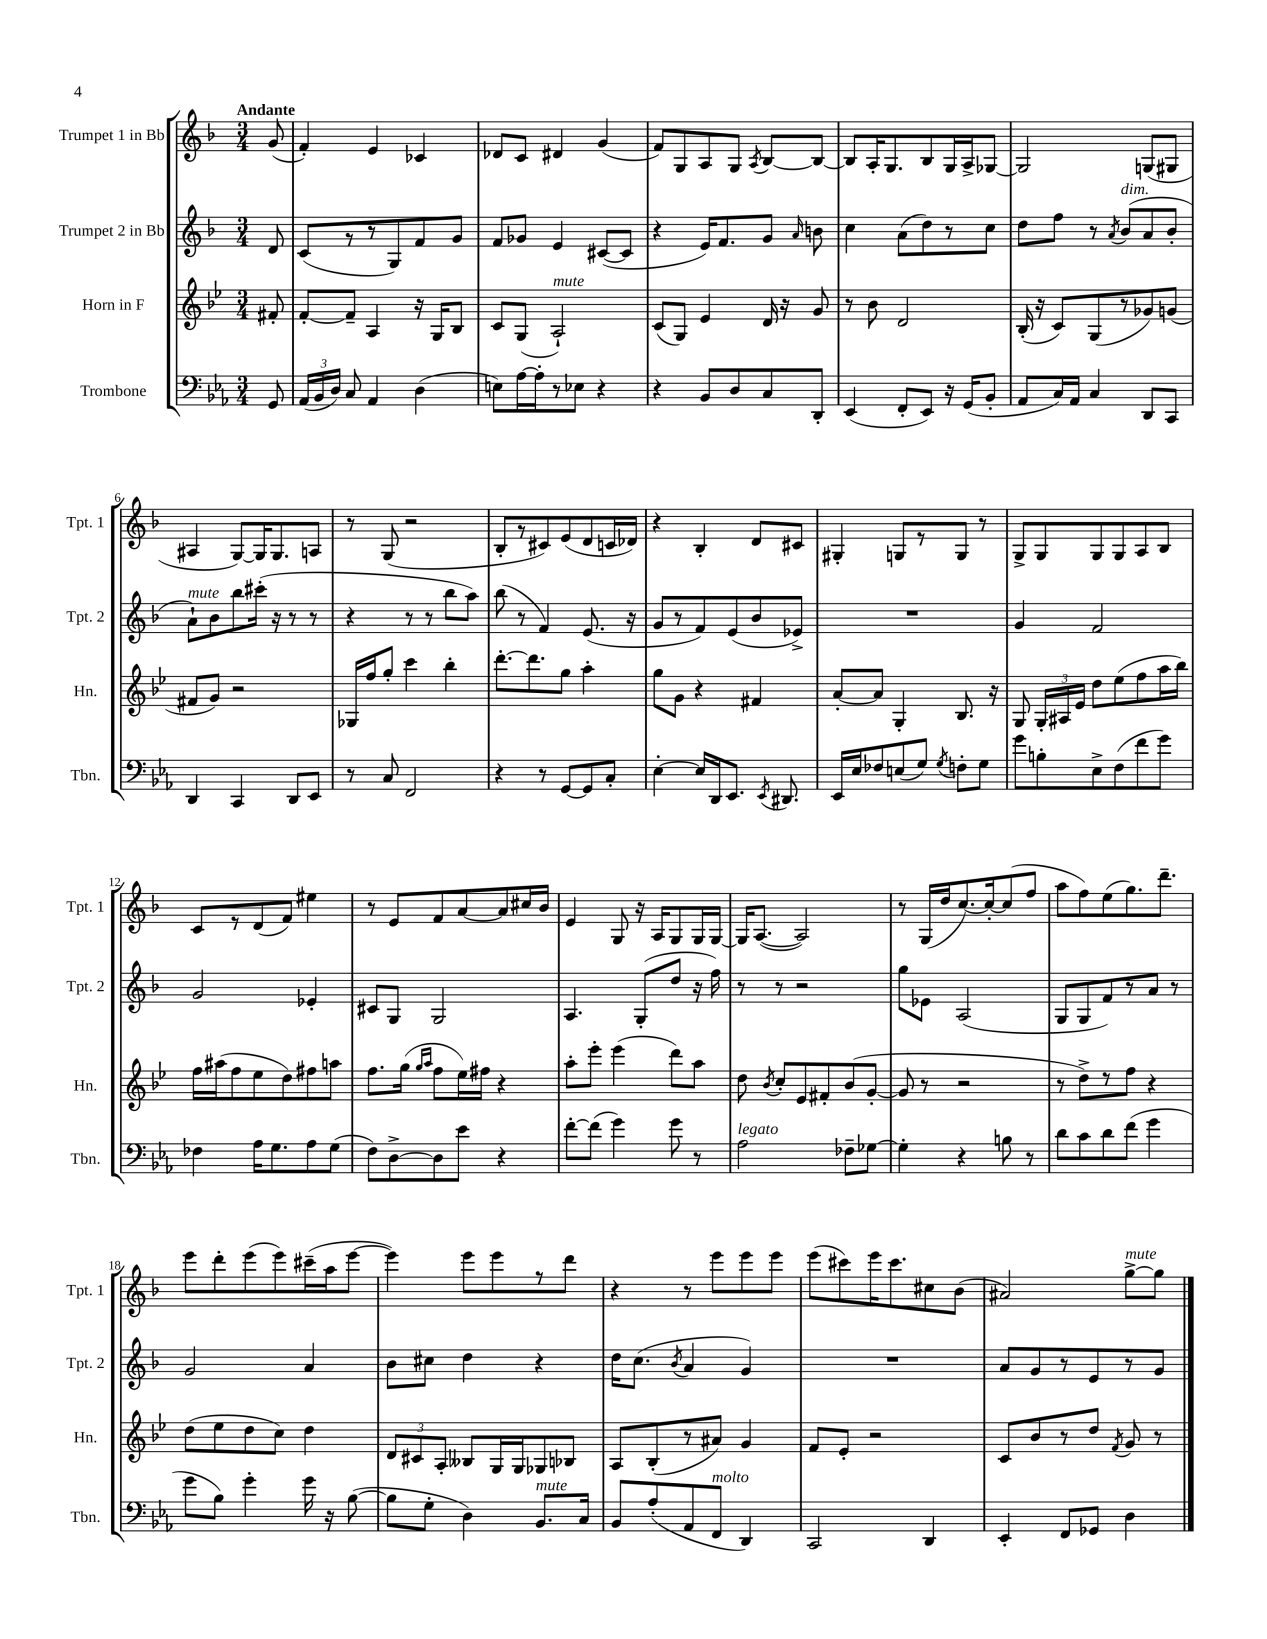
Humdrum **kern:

**kern	**kern	**kern	**kern
*part4	*part3	*part2	*part1
*staff4	*staff3	*staff2	*staff1
*I"Trombone	*I"Horn in F	*I"Trumpet 2 in Bb	*I"Trumpet 1 in Bb
*I'Tbn.	*I'Hn.	*I'Tpt. 2	*I'Tpt. 1
*clefF4	*clefG2	*clefG2	*clefG2
*k[b-e-a-]	*k[b-e-]	*k[b-]	*k[b-]
*M3/4	*M3/4	*M3/4	*M3/4
=	=	=	=
!	!	!	!LO:TX:a:B:t=Andante
8GG/	8f#X'/	8d/	(8g/
=1	=1	=1	=1
(24AA-/LL	[8f'/L	(8c/L	4f'/)
24BB-/	.	.	.
24D/JJ)	.	.	.
8C/	8f~/J]	8r	.
4AA-/	4A/	8r	4e/
.	.	8G/)	.
(4D\	16r	8f/	4c-X/
.	16G/KL	.	.
.	8B-/J	8g/J	.
=2	=2	=2	=2
8En\L)	8c/L	8f/L	8d-X/L
[16A-\L	(8G/J	8g-X/J	8c/J
16A-'\J]	.	.	.
!	!LO:TX:a:i:t=mute	!	!
8r	2A`/)	4e/	4d#X/
8E-X\J	.	.	.
4r	.	([8c#X/L	(4g/
.	.	8c#/J]	.
=3	=3	=3	=3
4r	(8c/L	4r	8f/L)
.	8G/J)	.	8G/
8BB-/L	4e-/	16e/KL)	8A/
.	.	8.f/	.
8D/	.	.	8G/J
.	.	.	8qA/
8C/	16d/	8g/J	[8B-/L
.	16r	.	.
.	.	16qqa/	.
8DD'/J	8g/	8bn\	8B-/J_
=4	=4	=4	=4
(4EE-/	8r	4cc\	8B-/L]
.	8b-\	.	16A'/K
.	.	.	8.G/
8FF'/L	2d/	(8a\L	.
8EE-/J)	.	8dd\)	8B-/
16r	.	8r	16G/L
(16GG/KL	.	.	16A^/J
8BB-'/J	.	8cc\J	[8G-X/J
=5	=5	=5	=5
8AA-/L	(16B-'/	8dd\L	2G-/]
.	16r	.	.
16C/L)	8c/L)	8ff\J	.
16AA-/JJ	.	.	.
4C/	(8G/	8r	.
.	.	8qa/	.
!	!	!LO:TX:a:i:t=dim.	!
.	8r	(8b-/L	.
8DD/L	8g-X/)	8a/	(8Gn/L
8CC/J	(8gn/J	8b-'/J	8G#X/J
!!LO:LB:g=z
=6	=6	=6	=6
!	!	!LO:TX:a:i:t=mute	!
4DD/	8f#X/L	8a`\L)	4A#X/
.	8g/J)	8b-\	.
4CC/	2r	8bb-\	[8G/L)
.	.	(16ccc#X'\Jk	16G/K]
.	.	16r	8.G/
8DD/L	.	8r	.
8EE-/J	.	8r	8An/J
=7	=7	=7	=7
8r	16G-X/LL	4r	8r
.	16ff/J	.	.
8C/	8gg'/J	.	(8G/
2FF/	4ccc\	8r	2r
.	.	8r	.
.	4bb-'\	8bb-\L	.
.	.	8aa\J)	.
=8	=8	=8	=8
4r	[8.ddd'\L	(8bb-\	8B-'/L
.	.	8r	8r
.	8.ddd\]	.	.
8r	.	4f/)	8c#X/)
[8GG/L	8gg\J	.	(8e/
8GG/]	4aa'\	(8.e/	8d/
8C'/J	.	.	16cn/L
.	.	16r	16d-X/JJ)
=9	=9	=9	=9
[4E-'\	8gg\L	8g/L	4r
.	8g\J	8r	.
16E-/LL]	4r	8f/)	4B-'/
16DD/J	.	.	.
8.EE-/J	.	(8e/	.
.	4f#X/	8b-/	8d/L
8qEE-/	.	.	.
8.DD#X/	.	.	.
.	.	8e-X^/J)	8c#X/J
=10	=10	=10	=10
16EE-/LL	[8a'/L	2.r	4G#X'/
16E-/J	.	.	.
8F-X/	8a/J]	.	.
(8En/	4G'/	.	8Gn/L
8G/J)	.	.	8r
8qG/	.	.	.
8Fn'\L	8.B-/	.	8G/J
8G\J	.	.	8r
.	16r	.	.
=11	=11	=11	=11
8g\L	8G/	4g/	8G^/L
8Bn'\	24G'/LL	.	8G/
.	24A#X/	.	.
.	24e-/JJ	.	.
8E-^\	8dd\L	2f/	8G/
(8F\	(8ee-\	.	8G/
8f\	8ff\	.	8A/
8g\J)	16aa\L	.	8B-/J
.	16bb-\JJ)	.	.
!!LO:LB:g=z
=12	=12	=12	=12
4F-X\	16ff\LL	2g/	8c/L
.	(16aa#X\J	.	.
.	8ff\	.	8r
16A-\KL	8ee-\	.	(8d/
8.G\	.	.	.
.	8dd\)	.	8f/J)
8A-\	8ff#X\	4e-X'/	4ee#X\
(8G\J	8aan\J	.	.
=13	=13	=13	=13
8F\L)	8.ff\L	8c#X/L	8r
[8D^\	.	8G/J	8e/L
.	(16gg\Jk	.	.
.	16qqgg/LL	.	.
.	16qqaa/JJ	.	.
8D\]	8ff\L	2G/	8f/
8e-\J	16ee-\L)	.	[8a/
.	16ff#X\JJ	.	.
4r	4r	.	8a/]
.	.	.	16cc#X/L
.	.	.	16b-/JJ
=14	=14	=14	=14
[8f'\L	8aa'\L	4.A/	4e/
(8f\J]	8eee-'\J	.	.
4g\)	(4eee-\	.	8G/
.	.	(8G'/L	16r
.	.	.	16A/KL
8g\	8ddd\L)	8dd/J	8G/
8r	8aa\J	16r	16G/L
.	.	16ff\)	[16G/JJ
=15	=15	=15	=15
!LO:TX:a:i:t=legato	!	!	!
2A-\	8dd\	8r	16G/KL]
.	.	.	([8.A/J
.	8qb-/	.	.
.	8cc'/L	8r	.
.	8e-/	2r	2A/])
.	8f#X'/	.	.
8F-X~\L	(8b-/	.	.
[8G-X\J	[8g'/J	.	.
=16	=16	=16	=16
4G-'\]	8g/]	8gg\L	8r
.	8r	8e-X\J	(16G/LL
.	.	.	16dd/J
4r	2r	(2A/	[8.cc/)
.	.	.	16cc'/k_
8Bn\	.	.	(8cc/]
8r	.	.	8ff/J
=17	=17	=17	=17
8d\L	8r	8G/L	8aa\L
8c\	8dd^\L)	8G/	8ff\)
8d\	8r	8f/)	(8ee\
(8f\J	8ff\J	8r	8.gg\)
4g\	4r	8a/J	.
.	.	.	8.ddd~\J
.	.	8r	.
!!LO:LB:g=z
=18	=18	=18	=18
8g\L	(8dd\L	2g/	8eee\L
8B-\J)	8ee-\	.	8ddd'\
4g'\	8dd\	.	(8eee\
.	8cc\J)	.	8eee\)
16g\	4dd\	4a/	(16ccc#X~\L
16r	.	.	16aa\J
([8B-\	.	.	[8eee\J
=19	=19	=19	=19
8B-\L]	12d/L	8b-\L	4eee\])
.	12c#X/	.	.
8G'\J	.	8cc#X\J	.
.	12A'/J	.	.
4D\)	8B--X/L	4dd\	8eee\L
.	16G/L	.	8eee\
.	16G/J	.	.
!LO:TX:a:i:t=mute	!	!	!
8.BB-/L	8G-X/	4r	8r
.	8B-X/J	.	8ddd\J
16C/Jk	.	.	.
=20	=20	=20	=20
8BB-/L	8A/L	16dd\KL	4r
.	.	(8.cc\J	.
(8A-'/	(8B-'/	.	.
.	.	8qb-/	.
8AA-/	8r	4a/	8r
!LO:TX:a:i:t=molto	!	!	!
8FF/J	8a#X/J)	.	8eee\L
4DD/)	4g/	4g/)	8eee\
.	.	.	8eee\J
=21	=21	=21	=21
2CC/	8f/L	2.r	(8eee\L
.	8e-'/J	.	8ccc#X\)
.	2r	.	16eee\K
.	.	.	8.ccc#\
4DD/	.	.	8cc#X\
.	.	.	(8b-\J
=22	=22	=22	=22
4EE-'/	8c/L	8a/L	2a#X/)
.	8b-/	8g/	.
8FF/L	8r	8r	.
8GG-X/J	8dd/J	8e/	.
.	8qf/	.	.
!	!	!	!LO:TX:a:i:t=mute
4D\	8g/	8r	[8gg^\L
.	8r	8g/J	8gg\J]
==	==	==	==
*-	*-	*-	*-
